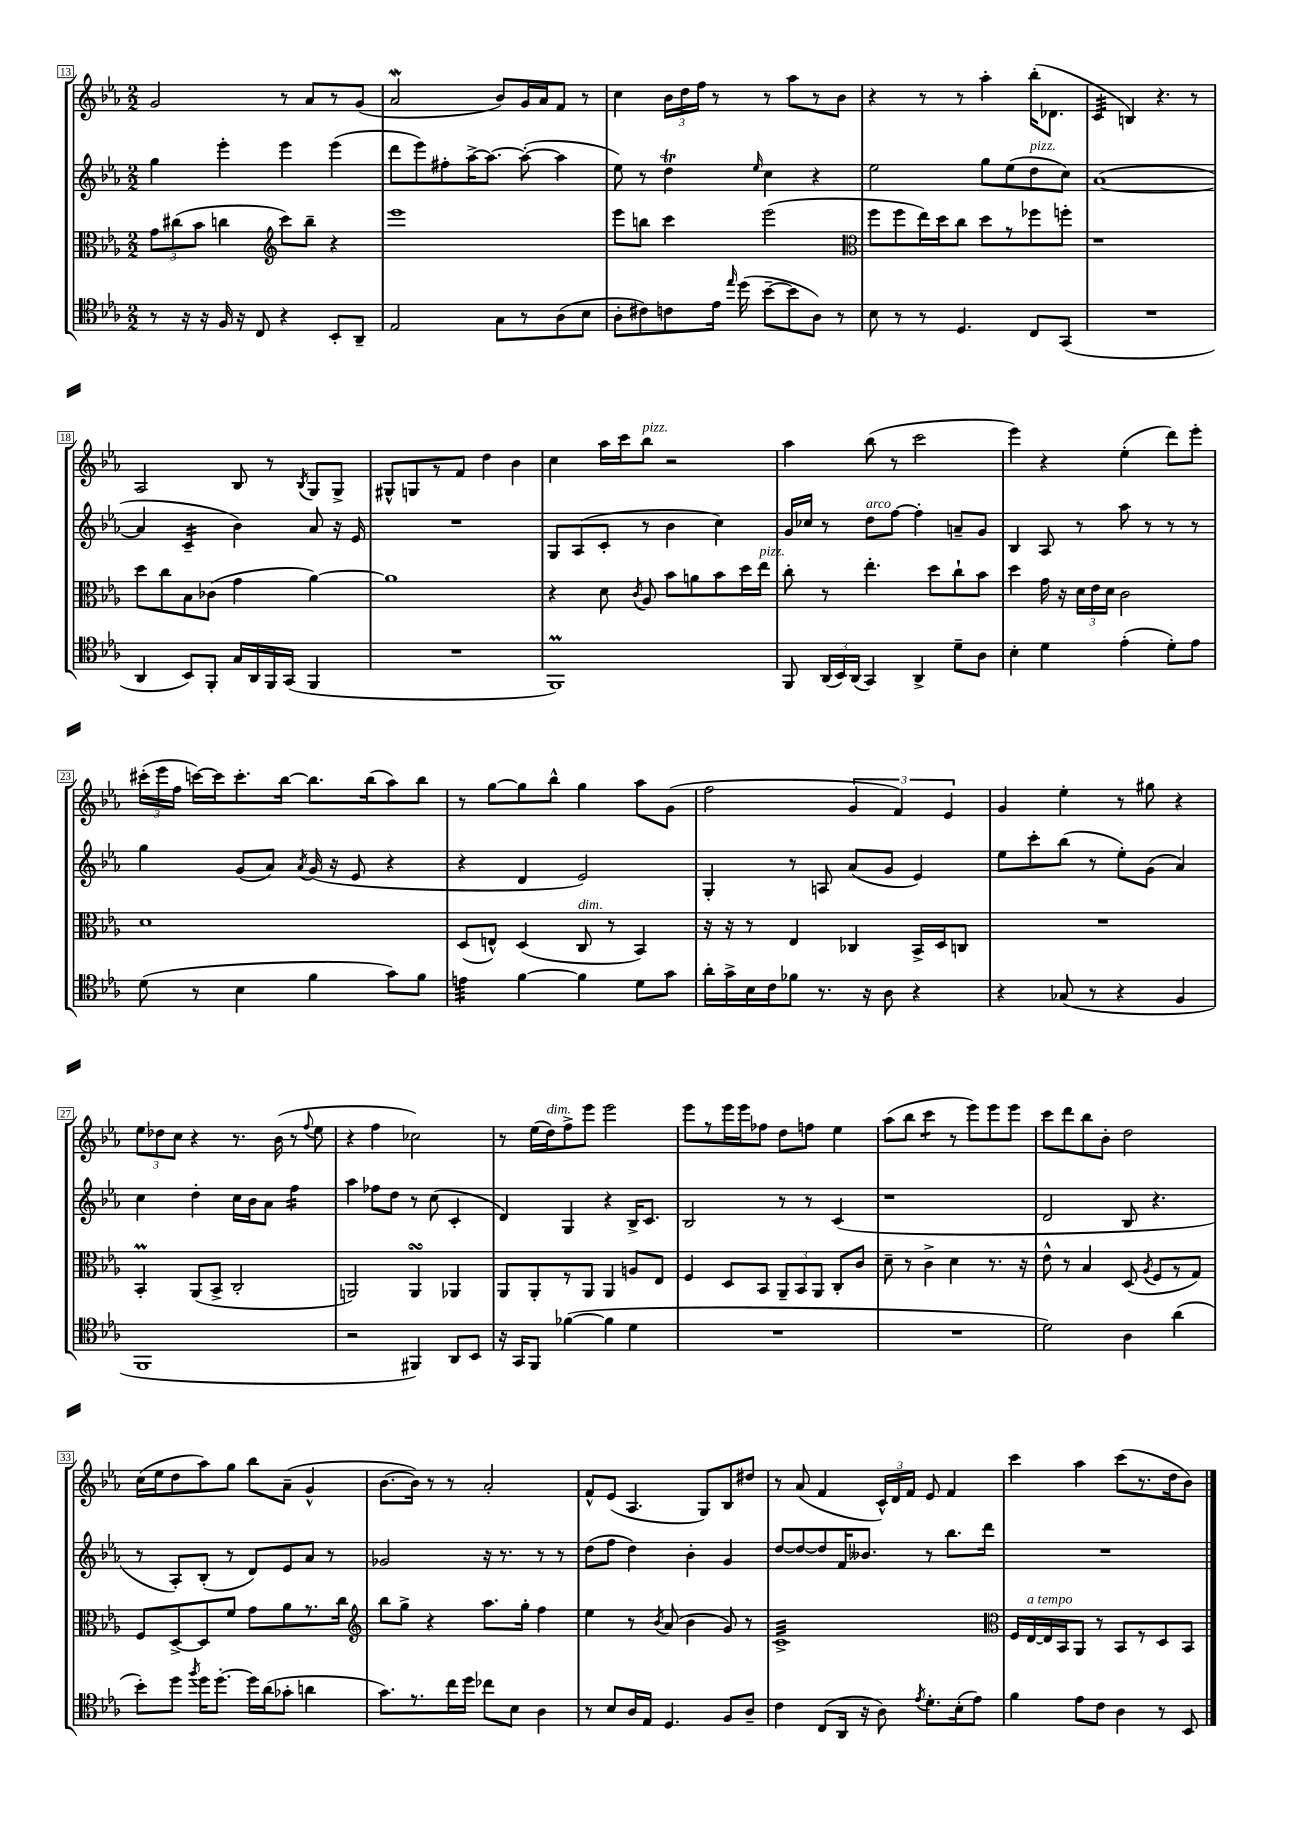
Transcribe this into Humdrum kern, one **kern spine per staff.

**kern	**kern	**kern	**kern
*staff4	*staff3	*staff2	*staff1
*clefC4	*clefC3	*clefG2	*clefG2
*k[b-e-a-]	*k[b-e-a-]	*k[b-e-a-]	*k[b-e-a-]
*M2/2	*M2/2	*M2/2	*M2/2
8r	12g	4gg	2g
.	(12cc#	.	.
16r	.	.	.
.	12b-	.	.
16r	.	.	.
16F	4cc	4eee-'	.
16r	.	.	.
8C	.	.	.
*	*clefG2	*	*
4r	8ccc)	4eee-	8r
.	8bb-~	.	8a-
8BB-'	4r	(4eee-	8r
8AA-~	.	.	(8g
=	=	=	=
2E-	1eee-	8ddd	2a-
.	.	8eee-)	.
.	.	8ff#'	.
.	.	[16aa-^	.
.	.	8.aa-_	.
8G	.	.	8b-)
8r	.	(8aa-'_	16g
.	.	.	16a-
(8A-	.	4aa-]	8f
8B-	.	.	8r
=	=	=	=
8A-'	8eee-	8ee-)	4cc
8c#)	8bb	8r	.
8c	4ccc	4dd	24b-
.	.	.	24dd
.	.	.	24ff
16e-	.	.	8r
16qqee-	.	.	.
(16dd	.	.	.
.	.	16qqee-	.
[8b-~	(2eee-	4cc	8r
8b-]	.	.	8aa-
8A-)	.	4r	8r
8r	.	.	8b-
=	=	=	=
*	*clefC3	*	*
8B-	8ff	2ee-	4r
8r	8ff	.	.
8r	16ee-)	.	8r
.	16dd	.	.
4.D	8cc	.	8r
.	8dd	8gg	4aa-'
.	8r	(8ee-	.
8C	8ff-	8dd	(16bb-'
.	.	.	8.d-
(8GG	8ff'	8cc)	.
=	=	=	=
1r	1r	([1a-	4c
.	.	.	4B)
.	.	.	4.r
.	.	.	8r
=	=	=	=
4AA-	8dd	4a-]	2A-
.	8cc	.	.
8BB-)	8B-	4c~	.
8FF'	(8c-	.	.
16G	4g	4b-)	8B-
16AA-	.	.	.
16FF	.	.	8r
(16GG	.	.	.
.	.	.	8qB-
4FF	[4a-)	8a-	8G
.	.	16r	8G^
.	.	16e-	.
=	=	=	=
1r	1a-]	1r	8G#^^
.	.	.	8G
.	.	.	8r
.	.	.	8f
.	.	.	4dd
.	.	.	4b-
=	=	=	=
1FF)	4r	8G	4cc
.	.	(8A-	.
.	8d	8c'	16aa-
.	.	.	16ccc
.	8qc	.	.
.	8A-	8r	8bb-
.	8b-	4b-	2r
.	8a	.	.
.	8b-	4cc)	.
.	16dd	.	.
.	16ee-	.	.
=	=	=	=
8FF	8cc'	16g	4aa-
.	.	16cc-	.
(24AA-	8r	8r	.
24BB-)	.	.	.
(24AA-	.	.	.
4GG)	4.ee-'	8dd	(8bb-
.	.	[8ff	8r
4AA-^	.	4ff']	2ccc
.	8dd	.	.
8d~	8cc`	8a~	.
8A-	8b-	8g	.
=	=	=	=
4B-'	4dd	4B-	4eee-)
4d	16g	8A-	4r
.	16r	.	.
.	24d	8r	.
.	24e-	.	.
.	24d	.	.
(4e-'	2c	8aa-	(4ee-'
.	.	8r	.
8d')	.	8r	8ddd)
8e-	.	8r	8eee-'
=	=	=	=
(8d	1d	4gg	(24ccc#'
.	.	.	24eee-
.	.	.	24ff
8r	.	.	[16ccc)
.	.	.	16ccc]
4B-	.	(8g	8.ccc'
.	.	8a-)	.
.	.	.	[16bb-
.	.	8qa-	.
4f	.	(16g	8.bb-]
.	.	16r	.
.	.	8e-	.
.	.	.	(16bb-
8g)	.	4r	8aa-)
8f	.	.	8bb-
=	=	=	=
4e	(8D	4r	8r
.	8E^^)	.	[8gg
[4f	(4D	4d	8gg]
.	.	.	8bb-^^
4f]	8C	2e-)	4gg
.	8r	.	.
8d	4BB-)	.	8aa-
8g	.	.	(8g
=	=	=	=
16a-'	16r	4G'	2ff
16g^	16r	.	.
16B-	8r	.	.
16c	.	.	.
8f-	4E-	8r	.
8.r	.	8A	.
.	4C-	(8a-	6g
16r	.	.	.
8A-	.	8g	.
.	.	.	6f)
4r	16BB-^	4e-)	.
.	16D	.	.
.	.	.	6e-
.	8C	.	.
=	=	=	=
4r	1r	8ee-	4g
.	.	8ccc'	.
(8G-	.	(8bb-	4ee-'
8r	.	8r	.
4r	.	8ee-')	8r
.	.	(8g	8gg#
4F	.	4a-)	4r
=	=	=	=
1FF	4BB-'	4cc	12ee-
.	.	.	12dd-
.	.	.	12cc
.	(8AA-	4dd'	4r
.	8BB-^	.	.
.	2C'	16cc	8.r
.	.	16b-	.
.	.	8a-	.
.	.	.	(16b-
.	.	4ff	8r
.	.	.	8qqff
.	.	.	8ee-
=	=	=	=
2r	2AA)	4aa-	4r
.	.	8ff-	4ff
.	.	8dd	.
4FF#)	4AA	8r	2cc-)
.	.	(8cc	.
8AA-	4AA-	4c'	.
8BB-	.	.	.
=	=	=	=
16r	8AA-	4d)	8r
16GG	.	.	.
8FF	8AA-'	.	(16ee-
.	.	.	16dd)
([4f-	8r	4G	8ff^
.	8AA-	.	8eee-
4f-]	4AA-	4r	2eee-
4d	8A	16B-^	.
.	.	8.c	.
.	8E-	.	.
=	=	=	=
1r	4F	2B-	8eee-
.	.	.	8r
.	8D	.	16eee-
.	.	.	16eee-
.	8BB-	.	8ff-
.	12AA-~	8r	8dd
.	12BB-	.	.
.	.	8r	8ff
.	12AA-	.	.
.	8C'	(4c	4ee-
.	8c	.	.
=	=	=	=
1r	8d~	1r	(8aa-
.	8r	.	8bb-
.	4c^	.	4ccc
.	4d	.	8r
.	.	.	8eee-)
.	8.r	.	8eee-
.	.	.	8eee-
.	16r	.	.
=	=	=	=
2d)	8e-^^	2d	8ccc
.	8r	.	8ddd
.	4B-	.	8bb-
.	.	.	8b-'
4A-	(8D	8B-	2dd
.	8qA-	.	.
.	8F	4.r	.
(4a-	8r	.	.
.	8G)	.	.
=	=	=	=
8b-')	8F	8r	(16cc
.	.	.	16ee-
8dd	[8D^	8A-')	8dd
8qff	.	.	.
16dd	8D]	(8B-'	8aa-)
[8.dd'	.	.	.
.	8f	8r	8gg
16dd]	8g	8d)	8bb-
(16a-	.	.	.
8g-'	8a-	8e-	(8a-~
4a	8.r	8a-	4g^^
.	.	8r	.
.	16cc	.	.
=	=	=	=
*	*clefG2	*	*
8.g)	8bb-	2g-	[8.b-
.	8gg^	.	.
8.r	.	.	16b-])
.	4r	.	8r
16cc	.	.	8r
16dd	.	.	.
8cc-	8.aa-	16r	2a-'
.	.	8.r	.
8B-	.	.	.
.	16gg'	.	.
4A-	4ff	8r	.
.	.	8r	.
=	=	=	=
8r	4ee-	(8dd	8f^^
8B-	.	8ff	(8e-
16A-	8r	4dd)	4.A-
16E-	.	.	.
.	8qb-	.	.
4.D	(8a-	.	.
.	4b-	4b-'	.
.	.	.	8G)
8F	8g)	4g	8B-
8A-~	8r	.	8dd#
=	=	=	=
4c	1c^	[8dd	8r
.	.	8dd_	(8a-
(8C	.	8dd]	4f
16AA-	.	16f	.
16r	.	8.b--	.
8A-)	.	.	24c^^)
.	.	.	24d
.	.	.	24f
8qe-	.	.	.
8.d'	.	8r	8e-
.	.	8.bb-	4f
(16B-'	.	.	.
8e-)	.	.	.
.	.	16ddd	.
=	=	=	=
*	*clefC3	*	*
4f	16F	1r	4ccc
.	[16E-	.	.
.	16E-]	.	.
.	16BB-	.	.
8e-	8AA-	.	4aa-
8c	8r	.	.
4A-	8BB-	.	(8ccc
.	8r	.	8.r
8r	8D	.	.
.	.	.	16dd
8BB-	8BB-	.	8b-)
==	==	==	==
*-	*-	*-	*-
